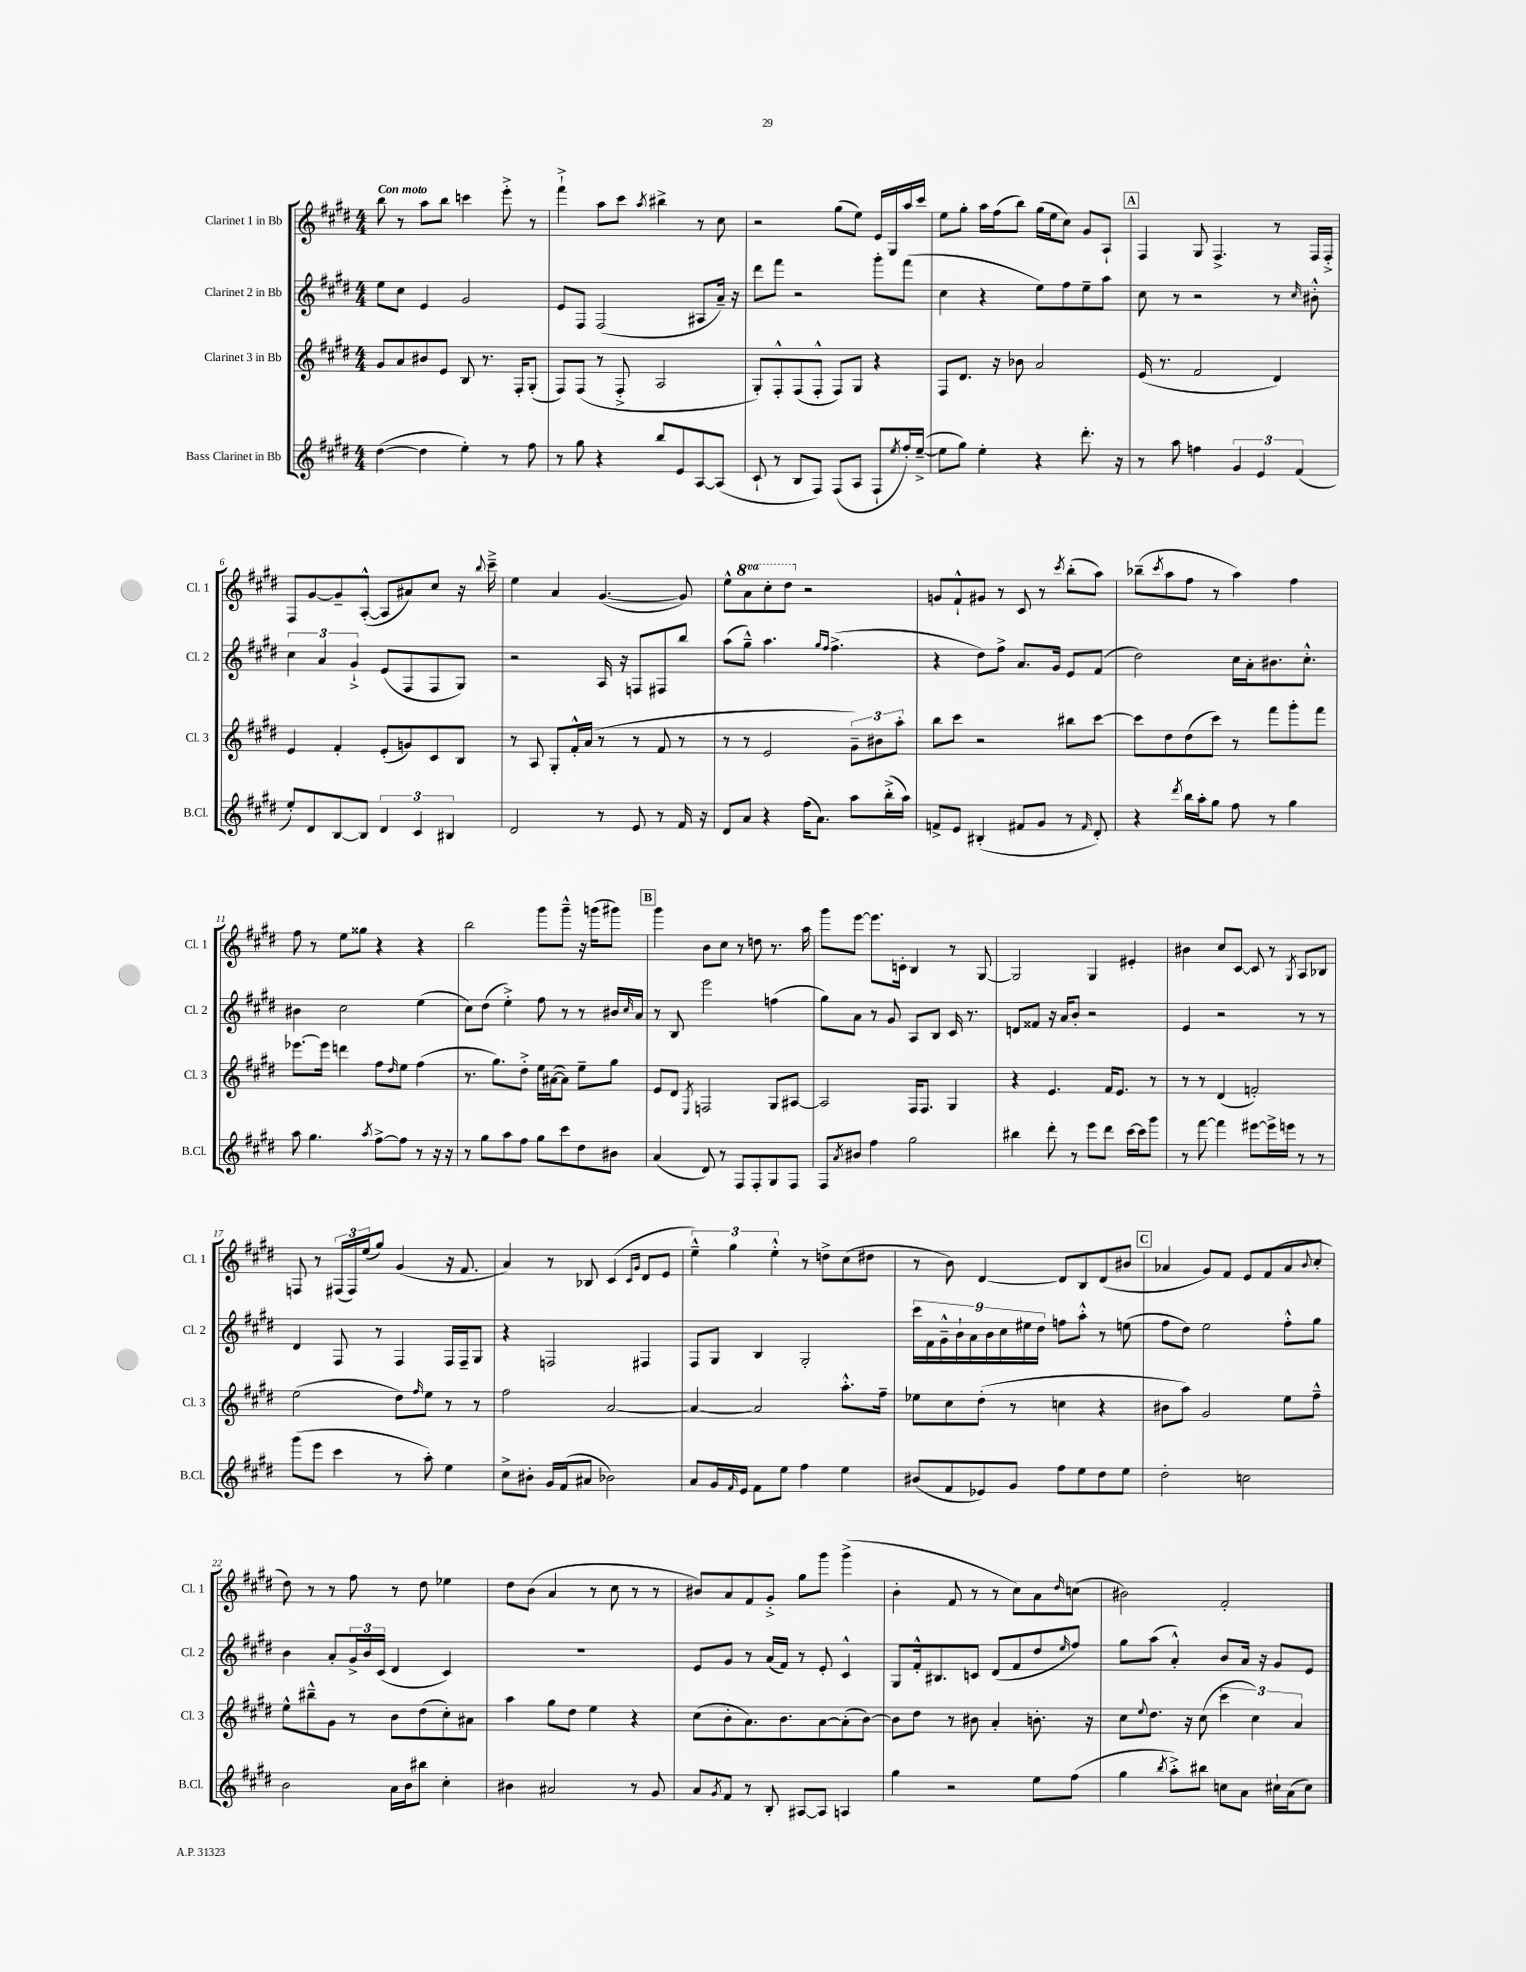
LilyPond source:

<<
\new StaffGroup <<
\new Staff = "s0" \with { instrumentName = "Clarinet 1 in Bb" shortInstrumentName = "Cl. 1" } {
    \clef treble \key e \major \numericTimeSignature \time 4/4 \set Staff.ottavationMarkups = #ottavation-simple-ordinals \tempo "Con moto"
    b''8 r8 a''8 b''8 c'''4 e'''8-.-> r8 |
    fis'''4-!-> a''8 cis'''8 \acciaccatura { a''8 } bis''4-> r8 cis''8 |
    r2 gis''8( e''8) e'16 gis16 a''16 cis'''16 |
    e''8 gis''8-. a''16 fis''16( b''8) gis''16( e''16 cis''8) gis'8 a8-! |
    \mark \markup { \box "A" } fis4 gis8 fis4.-> r8 fis16 fis16-.-> |
    fis8 gis'8~ gis'8-- a8~-.-^( a8 ais'8) cis''8 r16 \appoggiatura { b''8 } cis'''16---> |
    e''4 a'4 gis'4.~( gis'8) |
    e''8-^ \ottava #1 a''8 cis'''8-. dis'''8 \ottava #0 r2 |
    g'8 fis'8-!-^ gis'8 r8 cis'8 r8 \acciaccatura { cis'''8 } b''8-.( a''8) |
    bes''8--( \acciaccatura { cis'''8 } a''8 fis''8 r8 a''4) fis''4 |
    fis''8 r8 e''8 gisis''8 r4 r4 |
    b''2 gis'''8 gis'''8---^ r16 g'''16( gis'''8) |
    \mark \markup { \box "B" } gis'''4 b'8 cis''8 r8 d''8 r8. a''16 |
    gis'''8 e'''8~ e'''8. c'16-. b4 r8 gis8~ |
    gis2 gis4 eis'4-. |
    bis'4 cis''8 cis'8~ cis'8 r8 \acciaccatura { gis8 } a8 bes8 |
    f8 r8 \tuplet 3/2 { fis16( fis16) e''16( } gis''8) gis'4( r16 fis'8. |
    a'4) r8 bes8 cis'4( \grace { cis'16 gis'16 } dis'8 e'8 |
    \tuplet 3/2 { e''4---^) gis''4 e''4-.-^ } r8 d''8-> cis''8( dis''8 |
    r8 b'8) dis'4~ dis'8 b8 dis'8( bis'8 |
    \mark \markup { \box "C" } aes'4 gis'8) fis'8 e'8 fis'8( aes'8 \appoggiatura { b'8 } cis''8-. |
    dis''8) r8 r8 fis''8 r8 dis''8 ees''4 |
    dis''8 b'8( a'4 r8 cis''8 r8 r8 |
    bis'8) a'8 fis'8 gis'8-.-> gis''8 gis'''8 gis'''4->( |
    b'4-. fis'8 r8 r8 cis''8) a'8 \grace { dis''16 } c''8( |
    bis'2) fis'2-. \bar "|." |
}
\new Staff = "s1" \with { instrumentName = "Clarinet 2 in Bb" shortInstrumentName = "Cl. 2" } {
    \clef treble \key e \major \numericTimeSignature \time 4/4
    e''8 cis''8 e'4 gis'2 |
    e'8 fis8 fis2( ais8 a'16--) r16 |
    dis'''8 fis'''8 r2 gis'''8-. fis'''8( |
    cis''4 r4 e''8) fis''8 e''8-- a''8 |
    \mark \markup { \box "A" } cis''8 r8 r2 r8 \grace { cis''16 } bis'8-.-^ |
    \tuplet 3/2 { cis''4 a'4 gis'4-!-> } e'8( fis8 fis8 gis8) |
    r2 a16 r16 f8 fis8 b''8 |
    a''8( gis''8---^) a''4. \grace { gis''16 fis''16 } fis''4.->( |
    r4 dis''8) fis''8-> a'8. gis'16 e'8 fis'8( |
    dis''2) cis''16 a'16-. bis'8. cis''8.-.-^ |
    bis'4 cis''2 e''4( |
    cis''8) dis''8( e''4-.->) fis''8 r8 r8 bis'16 \grace { cis''16 } a'16 |
    \mark \markup { \box "B" } r8 b8 e'''2 f''4( |
    gis''8) a'8 r8 gis'8 a8 b8 cis'16 r8. |
    d'8 fisis'8 r16 a'16 b'8-. r2 |
    e'4 r2 r8 r8 |
    dis'4 fis8 r8 fis4 fis16 fis16-- gis8 |
    r4 f2 fis4 |
    fis8 gis8 b4 gis2-. |
    \tuplet 9/8 { cis'''16 fis'16 gis'16---^ b'16-! a'16 b'16 cis''16 eis''16 dis''16 } f''8 a''8-.-^ r8 e''8( |
    \mark \markup { \box "C" } fis''8 dis''8) e''2 fis''8-.-^ gis''8 |
    b'4 a'8-. \tuplet 3/2 { gis'16-> b'16 cis'16( } dis'4 cis'4) |
    R1 |
    e'8 gis'8 r8 a'16( fis'16) r8 e'8-. cis'4-^ |
    gis8 fis'16-.-^ bis8. c'8 dis'8( fis'8 dis''8 \grace { e''16 } fis''8) |
    gis''8 a''8( a'4-.-^) b'8 a'16 r16 gis'8 e'8 \bar "|." |
}
\new Staff = "s2" \with { instrumentName = "Clarinet 3 in Bb" shortInstrumentName = "Cl. 3" } {
    \clef treble \key e \major \numericTimeSignature \time 4/4
    gis'8 a'8 bis'8 e'8 b8 r8. fis16-. gis8-.( |
    fis8) fis8( r8 fis8-.-> a2 |
    gis8-.) fis8-.-^ fis8( fis8-.-^ fis8) gis8 r4 |
    fis8 dis'8. r16 bes'8 a'2 |
    \mark \markup { \box "A" } e'16( r8. fis'2 dis'4) |
    e'4 fis'4-. e'8-.( g'8) cis'8 b8 |
    r8 a8 gis8-. fis'16-.-^ a'16( r8 r8 fis'8 r8 |
    r8 r8 e'2 \tuplet 3/2 { gis'8--) bis'8 a''8-. } |
    b''8 cis'''8 r2 bis''8 cis'''8~ |
    cis'''8 dis''8 dis''8( cis'''8) r8 fis'''8 gis'''8-. fis'''8 |
    ees'''8.~ ees'''16 d'''4 fis''8 \grace { dis''16 } e''8 fis''4( |
    r8. gis''8.) dis''8-.-> e''16 ais'16~( ais'8) e''8-- gis''8 |
    \mark \markup { \box "B" } e'8 dis'8 \acciaccatura { e8 } f2 gis8 ais8~ |
    ais2 fis16 fis8. gis4 |
    r4 e'4. fis'16 e'8. r8 |
    r8 r8 dis'4( f'2-.) |
    e''2( dis''8) \grace { fis''16 } e''8 r8 r8 |
    fis''2 a'2~ |
    a'4~ a'2 a''8.-.-^ fis''16-- |
    ees''8 cis''8 dis''8-.( r8 c''4 r4 |
    \mark \markup { \box "C" } bis'8 a''8) gis'2 e''8 fis''8---^ |
    e''8-^ bis''8---^ gis'8 r8 b'8 dis''8( cis''8-.) ais'8 |
    a''4 gis''8 dis''8 e''4 r4 |
    cis''8( b'8-. a'8.) b'8. a'8~ a'8-.( b'8~) |
    b'8 dis''8 r8 bis'8 a'4-. b'8.-. r16 |
    cis''8 \appoggiatura { e''8 } dis''8. r16 cis''8( \tuplet 3/2 { cis'''4 cis''4) a'4 } \bar "|." |
}
\new Staff = "s3" \with { instrumentName = "Bass Clarinet in Bb" shortInstrumentName = "B.Cl." } {
    \clef treble \key e \major \numericTimeSignature \time 4/4
    dis''4~( dis''4 e''4-.) r8 fis''8 |
    r8 gis''8 r4 b''8 e'8 a8~ a8( |
    cis'8-! r8 b8 fis8) fis8( a8 fis8-! \acciaccatura { e''8 } fis''16-.) e''16~--->( |
    e''8 gis''8) e''4-. r4 dis'''8.-. r16 |
    \mark \markup { \box "A" } r8 a''8 f''4 \tuplet 3/2 { gis'4 e'4 fis'4( } |
    e''8-.) dis'8 b8~ b8 \tuplet 3/2 { dis'4 cis'4 bis4 } |
    dis'2 r8 e'8 r8 fis'16 r16 |
    dis'8 a'8 r4 fis''16( a'8.) a''8 b''16-.->( a''16) |
    f'8-> e'8 bis4-.( fis'8 gis'8 r8 \grace { fis'16 } dis'8-.) |
    r4 \acciaccatura { dis'''8 } b''16 a''16-. gis''8 fis''8 r8 gis''4 |
    a''8 gis''4. \acciaccatura { a''8 } fis''8~-> fis''8 r8 r16 r16 |
    r8 gis''8 a''8 fis''8 gis''8 cis'''8 dis''8 bis'8 |
    \mark \markup { \box "B" } a'4( dis'8) r8 fis8 fis8-. gis8 fis8 |
    fis8 \acciaccatura { a'8 } bis'8 fis''4 gis''2 |
    bis''4 dis'''8-. r8 e'''8 dis'''8 cis'''16~ cis'''16 gis'''8 |
    r8 fis'''8~ fis'''4 eis'''8~ eis'''16-> e'''16 r8 r8 |
    gis'''8( e'''8 cis'''4 r8 a''8-.) e''4 |
    cis''8-> bis'8-. gis'16 fis'16( ais'8 bes'2) |
    a'8 gis'16 \grace { fis'16 } e'16 fis'8 e''8 fis''4 e''4 |
    bis'8( fis'8 ees'8) gis'8 fis''8 e''8 dis''8 e''8 |
    \mark \markup { \box "C" } dis''2-. c''2 |
    b'2 a'16 b'16 bis''8 cis''4-. |
    bis'4 ais'2 r8 gis'8 |
    a'8 \acciaccatura { gis'8 } fis'8 r8 b8-. ais8~ ais8 a4 |
    gis''4 r2 e''8 fis''8( |
    gis''4 \acciaccatura { b''8 } a''8-.->) bis''8 c''8 a'8 cis''16-! a'16( cis''8) \bar "|." |
}
>>
>>
